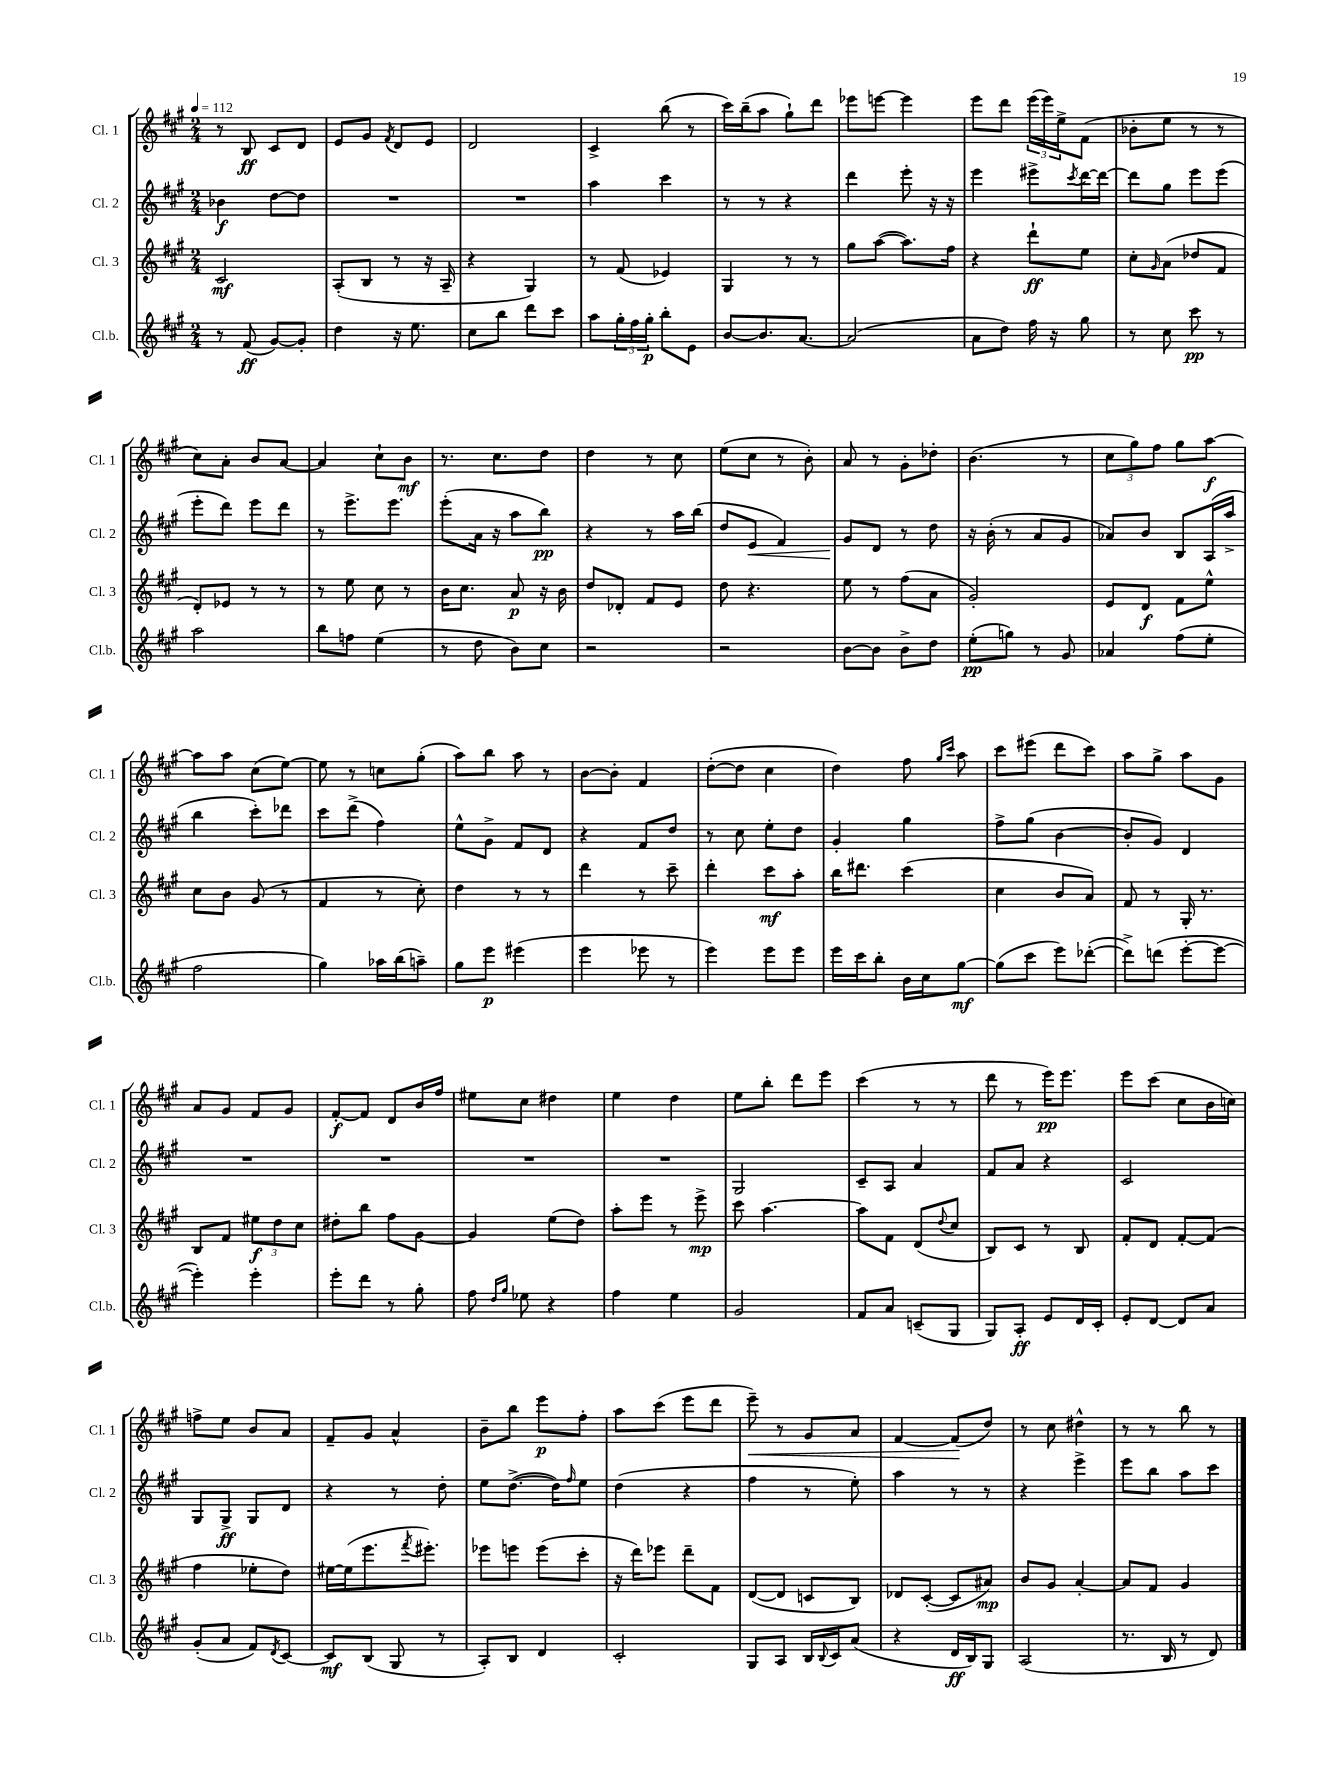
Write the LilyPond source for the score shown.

<<
\new StaffGroup <<
\new Staff = "s0" \with { instrumentName = "Cl. 1" shortInstrumentName = "Cl. 1" } {
    \clef treble \key a \major \numericTimeSignature \time 2/4 \tempo 4 = 112
    r8 b8\ff cis'8 d'8 |
    e'8 gis'8 \acciaccatura { fis'8 } d'8 e'8 |
    d'2 |
    cis'4-> b''8( r8 |
    cis'''16) b''16--( a''8 gis''8-!) d'''8 |
    ees'''8 e'''8~ e'''4 |
    e'''8 d'''8 \tuplet 3/2 { e'''16( e'''16) e''16-> } fis'8( |
    bes'8-. e''8 r8 r8 |
    cis''8) a'8-. b'8 a'8~ |
    a'4 cis''8-! b'8\mf |
    r8. cis''8. d''8 |
    d''4 r8 cis''8 |
    e''8( cis''8 r8 b'8-.) |
    a'8 r8 gis'8-. des''8-. |
    b'4.( r8 |
    \tuplet 3/2 { cis''8 gis''8) fis''8 } gis''8 a''8~\f |
    a''8 a''8 cis''8( e''8~) |
    e''8 r8 c''8 gis''8-.( |
    a''8) b''8 a''8 r8 |
    b'8~ b'8-. fis'4 |
    d''8~-.( d''8 cis''4 |
    d''4) fis''8 \grace { gis''16 cis'''16 } a''8 |
    cis'''8 eis'''8( d'''8 cis'''8) |
    a''8 gis''8-> a''8 gis'8 |
    a'8 gis'8 fis'8 gis'8 |
    fis'8~-.\f fis'8 d'8 b'16 fis''16 |
    eis''8 cis''8 dis''4 |
    e''4 d''4 |
    e''8 b''8-. d'''8 e'''8 |
    cis'''4( r8 r8 |
    d'''8 r8 e'''16\pp) e'''8. |
    e'''8 cis'''8( cis''8 b'16 c''16) |
    f''8-> e''8 b'8 a'8 |
    fis'8-- gis'8 a'4-^ |
    b'8-- b''8 e'''8\p fis''8-. |
    a''8 cis'''8( e'''8 d'''8 |
    e'''8--\<) r8 gis'8 a'8 |
    fis'4~ fis'8\!( d''8) |
    r8 cis''8 dis''4-^ |
    r8 r8 b''8 r8 \bar "|." |
}
\new Staff = "s1" \with { instrumentName = "Cl. 2" shortInstrumentName = "Cl. 2" } {
    \clef treble \key a \major \numericTimeSignature \time 2/4
    bes'4\f d''8~ d''8 |
    R2 |
    R2 |
    a''4 cis'''4 |
    r8 r8 r4 |
    d'''4 e'''8-. r16 r16 |
    e'''4 eis'''8-> \acciaccatura { cis'''8 } d'''16~ d'''16~ |
    d'''8 gis''8 e'''8 e'''8( |
    e'''8-. d'''8) e'''8 d'''8 |
    r8 e'''8.-> e'''8. |
    e'''8-.( a'16 r16 a''8 b''8\pp) |
    r4 r8 a''16 b''16( |
    d''8 e'8\< fis'4) |
    gis'8\! d'8 r8 d''8 |
    r16 b'16-.( r8 a'8 gis'8 |
    aes'8) b'8 b8 a16( a''16-> |
    b''4 cis'''8-.) des'''8 |
    cis'''8 d'''8->( fis''4) |
    e''8-^ gis'8-> fis'8 d'8 |
    r4 fis'8 d''8 |
    r8 cis''8 e''8-. d''8 |
    gis'4-. gis''4 |
    fis''8-> gis''8( b'4~ |
    b'8-. gis'8) d'4 |
    R2 |
    R2 |
    R2 |
    R2 |
    gis2 |
    cis'8-- a8 a'4 |
    fis'8 a'8 r4 |
    cis'2 |
    gis8 gis8->\ff gis8 d'8 |
    r4 r8 d''8-. |
    e''8 d''8.~->( d''16) \grace { fis''16 } e''8 |
    d''4( r4 |
    fis''4 r8 e''8-.) |
    a''4 r8 r8 |
    r4 e'''4-> |
    e'''8 b''8 a''8 cis'''8 \bar "|." |
}
\new Staff = "s2" \with { instrumentName = "Cl. 3" shortInstrumentName = "Cl. 3" } {
    \clef treble \key a \major \numericTimeSignature \time 2/4
    cis'2\mf |
    a8-.( b8 r8 r16 a16-- |
    r4 gis4) |
    r8 fis'8( ees'4) |
    gis4 r8 r8 |
    gis''8 a''8~( a''8.) fis''16 |
    r4 d'''8-!\ff e''8 |
    cis''8-. \grace { gis'16 } a'8( des''8 fis'8 |
    d'8-.) ees'8 r8 r8 |
    r8 e''8 cis''8 r8 |
    b'16 cis''8. a'8\p r16 b'16 |
    d''8 des'8-. fis'8 e'8 |
    d''8 r4. |
    e''8 r8 fis''8( a'8 |
    gis'2-.) |
    e'8 d'8\f fis'8 e''8-^ |
    cis''8 b'8 gis'8( r8 |
    fis'4 r8 cis''8-.) |
    d''4 r8 r8 |
    d'''4 r8 cis'''8-- |
    d'''4-. cis'''8\mf a''8-. |
    b''16 dis'''8. cis'''4( |
    cis''4 b'8 a'8) |
    fis'8 r8 gis16-. r8. |
    b8 fis'8 \tuplet 3/2 { eis''8\f d''8 cis''8 } |
    dis''8-. b''8 fis''8 gis'8~ |
    gis'4 e''8( d''8) |
    a''8-. e'''8 r8 e'''8->\mp |
    cis'''8 a''4.~ |
    a''8 fis'8 d'8( \appoggiatura { d''8 } cis''8 |
    b8) cis'8 r8 b8 |
    fis'8-. d'8 fis'8~-. fis'8( |
    fis''4 ees''8-. d''8) |
    eis''16~ eis''16( e'''8. \acciaccatura { fis'''8 } eis'''8.-.) |
    ees'''8 e'''8 e'''8( cis'''8-. |
    r16 d'''16) ees'''8 d'''8-- fis'8 |
    d'8~( d'8 c'8 b8) |
    des'8 cis'8~-.( cis'8 ais'8\mp) |
    b'8 gis'8 a'4~-. |
    a'8 fis'8 gis'4 \bar "|." |
}
\new Staff = "s3" \with { instrumentName = "Cl.b." shortInstrumentName = "Cl.b." } {
    \clef treble \key a \major \numericTimeSignature \time 2/4
    r8 fis'8\ff( gis'8~) gis'8-. |
    d''4 r16 e''8. |
    cis''8 b''8 d'''8 cis'''8 |
    a''8 \tuplet 3/2 { gis''16-. fis''16 gis''16-.\p } b''8-. e'8 |
    b'8~ b'8. a'8.~ |
    a'2( |
    a'8 d''8) fis''16 r16 gis''8 |
    r8 cis''8 cis'''8\pp r8 |
    a''2 |
    b''8 f''8 e''4( |
    r8 d''8 b'8) cis''8 |
    r2 |
    r2 |
    b'8~ b'8 b'8-> d''8 |
    e''8-.\pp( g''8) r8 gis'8 |
    aes'4 fis''8( e''8-. |
    fis''2 |
    gis''4) aes''16 b''16( a''8--) |
    gis''8 e'''8\p eis'''4( |
    e'''4 ees'''8 r8 |
    e'''4) e'''8 e'''8 |
    e'''16 cis'''16 b''8-. b'16 cis''16 gis''8~\mf |
    gis''8( cis'''8 e'''8) des'''8~-.( |
    des'''8->) d'''8( e'''8~-. e'''8~ |
    e'''4-.) e'''4-. |
    e'''8-. d'''8 r8 gis''8-. |
    fis''8 \grace { d''16 gis''16 } ees''8 r4 |
    fis''4 e''4 |
    gis'2 |
    fis'8 a'8 c'8--( gis8 |
    gis8) a8-.\ff e'8 d'16 cis'16-. |
    e'8-. d'8~ d'8 a'8 |
    gis'8-.( a'8 fis'8) \acciaccatura { d'8 } cis'8~ |
    cis'8\mf b8( gis8 r8 |
    a8-.) b8 d'4 |
    cis'2-. |
    gis8 a8 b16 \appoggiatura { b8 } cis'16 a'8( |
    r4 d'16\ff b16) gis8 |
    a2( |
    r8. b16 r8 d'8) \bar "|." |
}
>>
>>
\layout { \context { \Score \remove "Bar_number_engraver" } }
